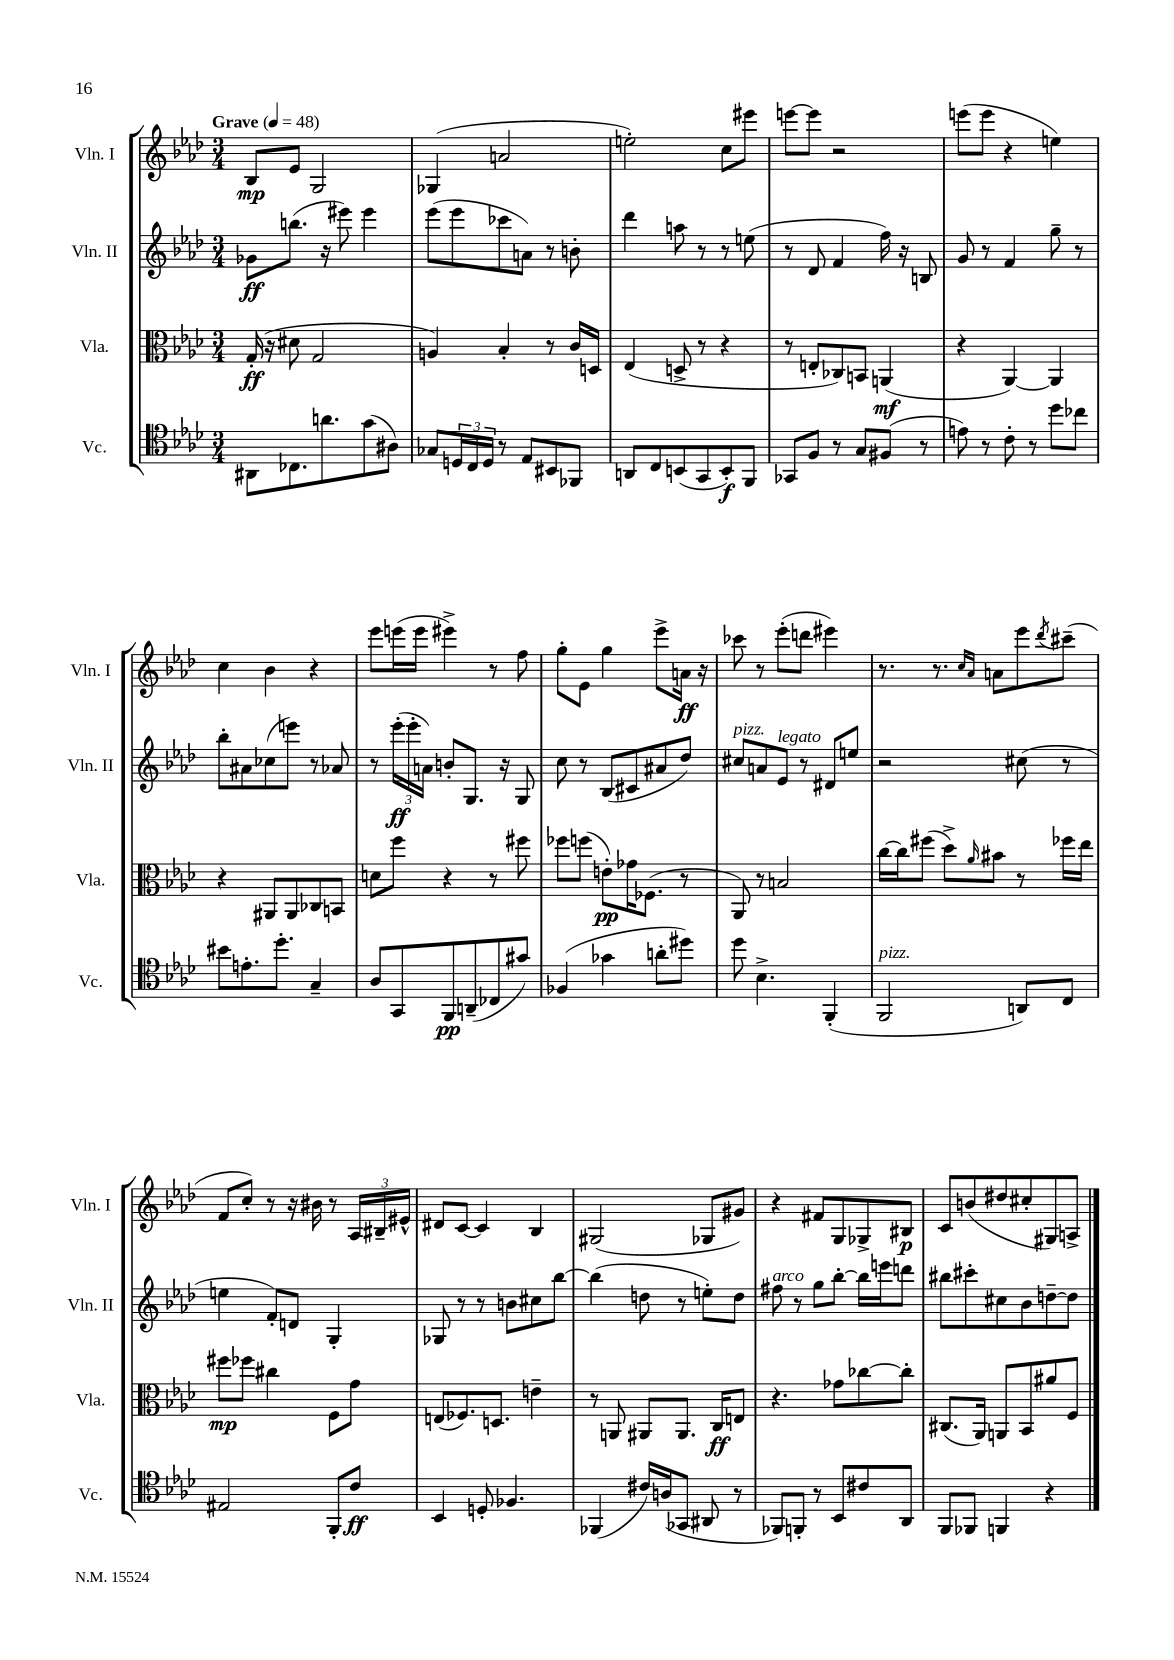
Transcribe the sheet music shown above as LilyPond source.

<<
\new StaffGroup <<
\new Staff = "s0" \with { instrumentName = "Vln. I" shortInstrumentName = "Vln. I" } {
    \clef treble \key aes \major \numericTimeSignature \time 3/4 \tempo "Grave" 4 = 48
    bes8\mp ees'8 g2 |
    ges4( a'2 |
    e''2-.) c''8 eis'''8 |
    e'''8~ e'''8 r2 |
    e'''8( e'''8 r4 e''4) |
    c''4 bes'4 r4 |
    ees'''8 e'''16( e'''16 eis'''4->) r8 f''8 |
    g''8-. ees'8 g''4 ees'''8-> a'16\ff r16 |
    ces'''8 r8 ees'''8-.( d'''8 eis'''4) |
    r8. r8. \grace { c''16 aes'16 } a'8 ees'''8 \acciaccatura { des'''8 } cis'''8--( |
    f'8 c''8-.) r8 r16 bis'16 r8 \tuplet 3/2 { aes16 bis16-- eis'16-^ } |
    dis'8 c'8~ c'4 bes4 |
    gis2( ges8 gis'8) |
    r4 fis'8 g8 ges8-> bis8\p |
    c'8 b'8( dis''8 cis''8-. gis8) a8-> \bar "|." |
}
\new Staff = "s1" \with { instrumentName = "Vln. II" shortInstrumentName = "Vln. II" } {
    \clef treble \key aes \major \numericTimeSignature \time 3/4
    ges'8\ff b''8.( r16 eis'''8) eis'''4 |
    ees'''8( ees'''8 ces'''8 a'8) r8 b'8-. |
    des'''4 a''8 r8 r8 e''8( |
    r8 des'8 f'4 f''16) r16 b8 |
    g'8 r8 f'4 g''8-- r8 |
    bes''8-. ais'8 ces''8( e'''8) r8 aes'8 |
    r8 \tuplet 3/2 { ees'''16-.\ff( ees'''16-. a'16) } b'8-. g8. r16 g8 |
    c''8 r8 bes8( cis'8 ais'8 des''8) |
    cis''8^\markup { \italic "pizz." } a'8 ees'8^\markup { \italic "legato" } r8 dis'8 e''8 |
    r2 cis''8( r8 |
    e''4 f'8-.) d'8 g4-. |
    ges8 r8 r8 b'8 cis''8 bes''8~ |
    bes''4( d''8 r8 e''8-.) d''8 |
    fis''8^\markup { \italic "arco" } r8 g''8 bes''8~-. bes''16 e'''16 d'''8 |
    bis''8 cis'''8-. cis''8 bes'8 d''8~-- d''8 \bar "|." |
}
\new Staff = "s2" \with { instrumentName = "Vla." shortInstrumentName = "Vla." } {
    \clef alto \key aes \major \numericTimeSignature \time 3/4
    g16-.\ff( r16 dis'8 g2 |
    a4) bes4-. r8 c'16 d16 |
    ees4( d8-> r8 r4 |
    r8 e8-. ces8) b,8 a,4\mf( |
    r4 aes,4~) aes,4 |
    r4 ais,8 ais,8 ces8 b,8 |
    d'8 f''8 r4 r8 fis''8 |
    fes''8 f''8( e'8-.\pp) ges'16 fes8.( r8 |
    aes,8) r8 b2 |
    c''16~ c''16 fis''8( des''8->) \grace { aes'16 } bis'8 r8 fes''16 ees''16 |
    fis''8\mp fes''8 cis''4 f8 g'8 |
    e8( fes8.) d8. e'4-- |
    r8 a,8 ais,8 ais,8. c16\ff e8 |
    r4. ges'8 ces''8~ ces''8-. |
    cis8.( aes,16) a,8 bes,8 ais'8 f8 \bar "|." |
}
\new Staff = "s3" \with { instrumentName = "Vc." shortInstrumentName = "Vc." } {
    \clef tenor \key aes \major \numericTimeSignature \time 3/4
    ais,8 ces8. a'8. g'8( ais8) |
    ges8 \tuplet 3/2 { d16 c16 d16 } r8 ees8 bis,8 fes,8 |
    a,8 c8 b,8( g,8 b,8-.\f) f,8 |
    ges,8 f8 r8 g8 fis8( r8 |
    e'8) r8 c'8-. r8 des''8 ces''8 |
    bis'8 e'8.-. des''8.-. g4-- |
    aes8 g,8 f,8\pp a,8--( ces8 gis'8) |
    fes4( ges'4 a'8-. dis''8) |
    des''8 bes4.-> f,4-.( |
    f,2^\markup { \italic "pizz." } a,8) c8 |
    eis2 f,8-. c'8\ff |
    bes,4 d8-. fes4. |
    fes,4( cis'16) a16( ges,8 ais,8 r8 |
    fes,8) f,8-. r8 bes,8 cis'8 aes,8 |
    f,8 fes,8 f,4 r4 \bar "|." |
}
>>
>>
\layout { \context { \Score \remove "Bar_number_engraver" } }
